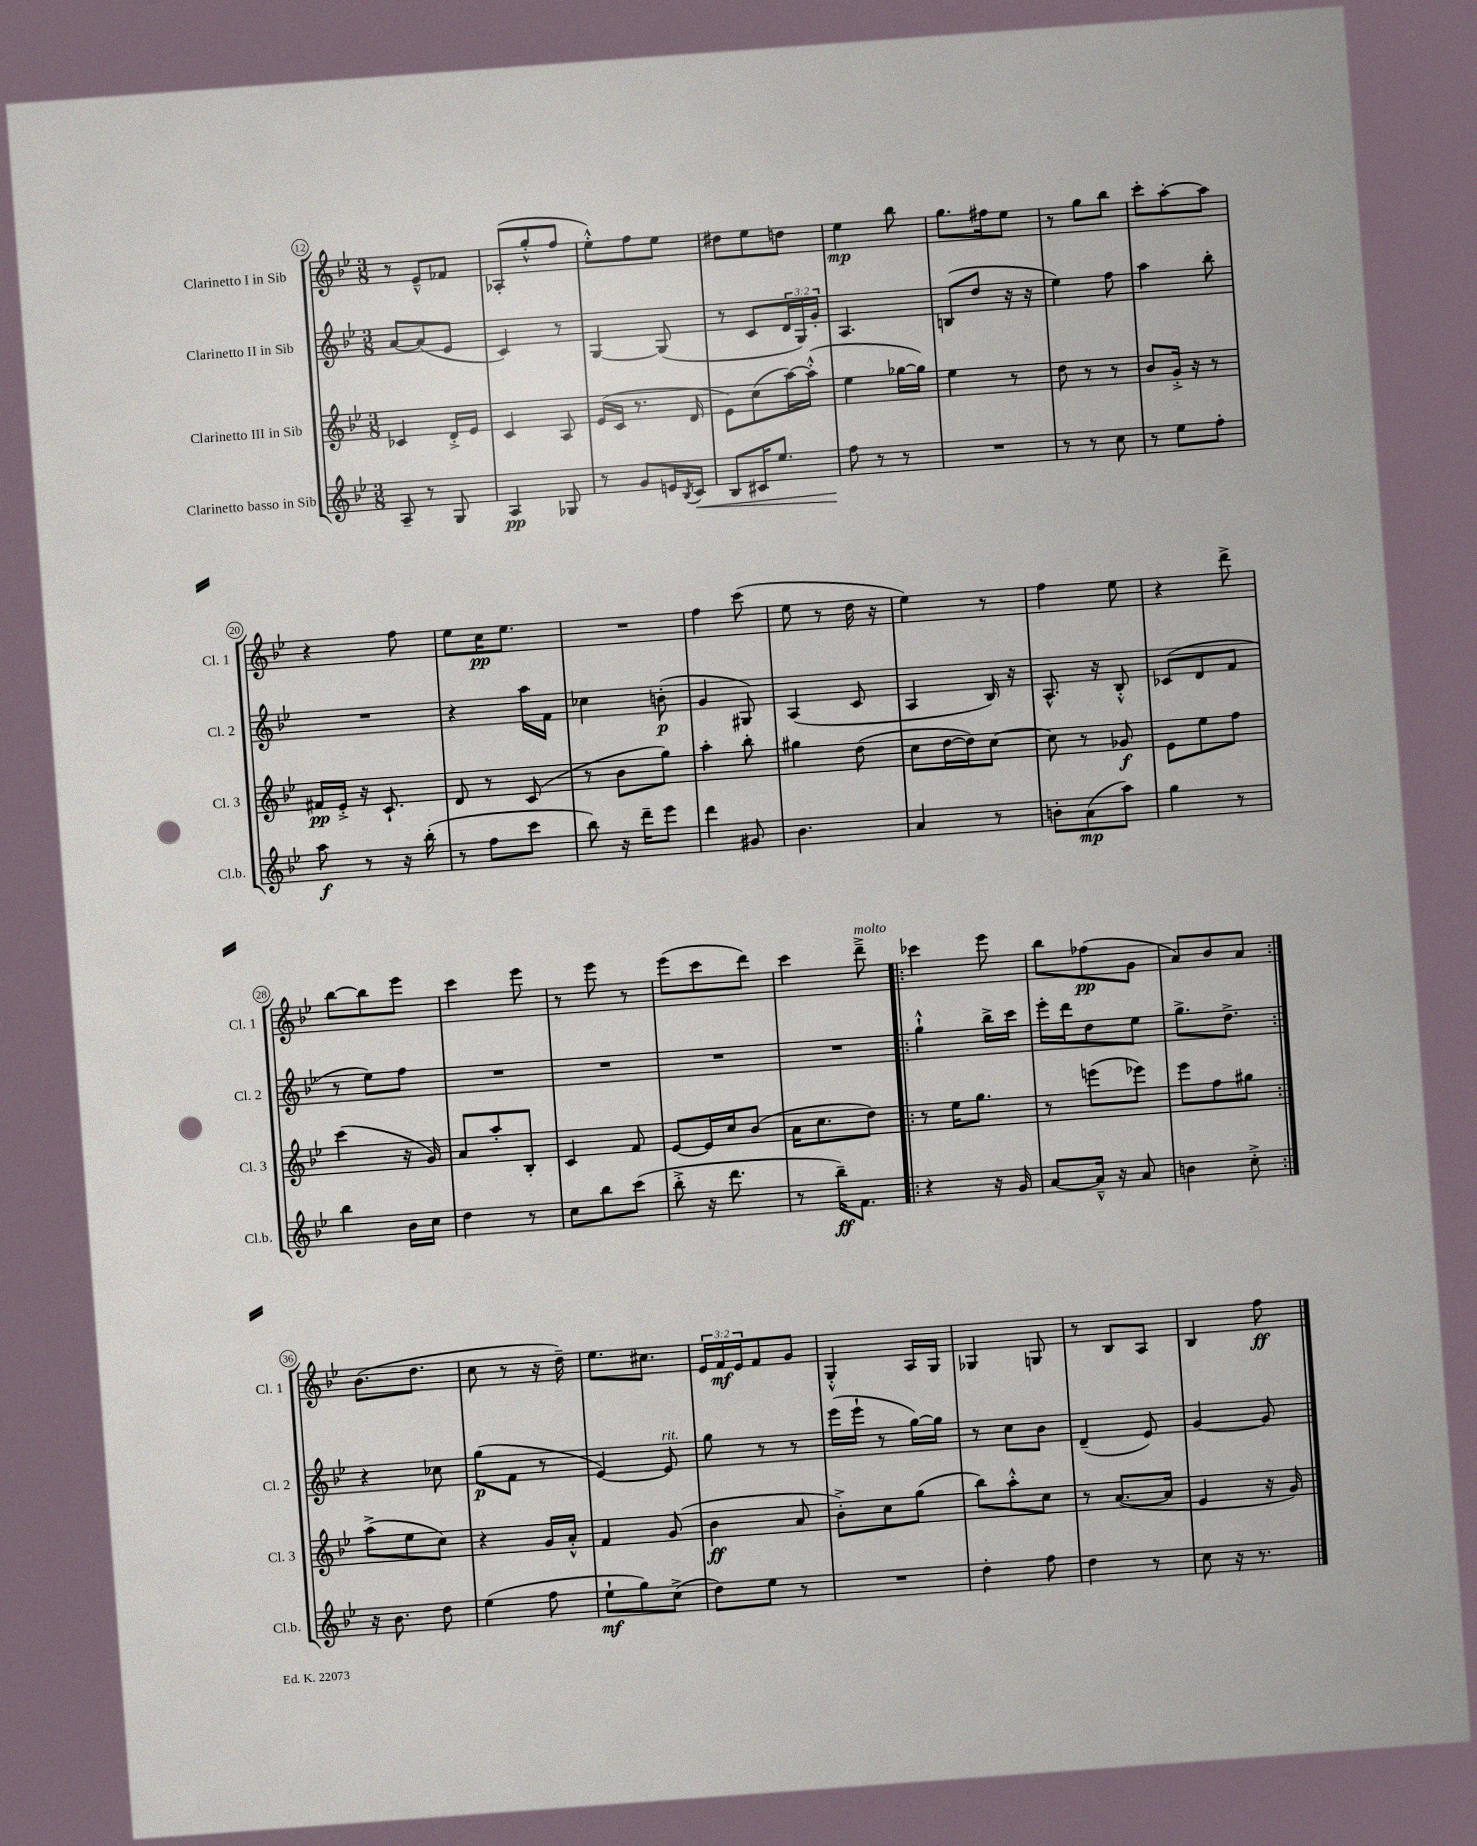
<<
\new StaffGroup <<
\new Staff = "s0" \with { instrumentName = "Clarinetto I in Sib" shortInstrumentName = "Cl. 1" } {
    \clef treble \key bes \major \numericTimeSignature \time 3/8 \override Staff.TupletNumber.text = #tuplet-number::calc-fraction-text
    r8 ees'8---^ fes'8 |
    aes8-.( g''8-.-^ f''8 |
    ees''8-.-^) f''8 ees''8 |
    dis''8 ees''8 d''8 |
    ees''4\mp bes''8 |
    g''8. fis''16 ees''8 |
    r8 g''8 bes''8 |
    c'''8-. a''8~-. a''8 |
    r4 f''8 |
    ees''8 c''16\pp ees''8. |
    R4. |
    f''4 c'''8( |
    ees''8 r8 d''16 r16 |
    ees''4) r8 |
    f''4 ees''8 |
    r4 d'''8-> |
    bes''8~ bes''8 ees'''8 |
    c'''4 ees'''8 |
    r8 ees'''8 r8 |
    ees'''8( c'''8 d'''8) |
    c'''4 d'''8--->^\markup { \italic "molto" } |
    \repeat volta 2 { ces'''4 ees'''8 |
    bes''8 fes''8\pp( g'8 |
    a'8) bes'8 a'8 | }
    bes'8.( d''8. |
    c''8 r8 r16 d''16--) |
    ees''8. cis''8. |
    \tuplet 3/2 { ees'16 f'16\mf ees'16 } f'8 g'8 |
    g4-.-^ a16 g16 |
    ges4 g8 |
    r8 bes8 a8 |
    bes4 f''8\ff \bar "|." |
}
\new Staff = "s1" \with { instrumentName = "Clarinetto II in Sib" shortInstrumentName = "Cl. 2" } {
    \clef treble \key bes \major \numericTimeSignature \time 3/8 \override Staff.TupletNumber.text = #tuplet-number::calc-fraction-text
    a'8~ a'8( ees'8 |
    c'4) r8 |
    g4~ g8( |
    r8 c'8 \tuplet 3/2 { d'16 g16) g'16-. } |
    a4. |
    b8( d''8 r16 r16 |
    ees''4) f''8 |
    a''4 bes''8-. |
    R4. |
    r4 a''16 f'16 |
    ces''4 b'8-.\p( |
    g'4 gis8) |
    a4( c'8 |
    a4 bes16) r16 |
    a8.-^ r16 bes8-.-^ |
    ces'8( d'8 f'8 |
    r8 ees''8) f''8 |
    R4. |
    R4. |
    R4. |
    R4. |
    \repeat volta 2 { g''4-!-^ bes''16-> c'''16 |
    ees'''16-. d'''16 d''8 ees''8 |
    g''8.-> d''8.-> | }
    r4 ces''8 |
    g''8\p( f'8 r8 |
    ees'4~) ees'8^\markup { \italic "rit." } |
    g''8 r8 r8 |
    ees'''16( ees'''16-! r8 g''16~) g''16 |
    r8 c''8 bes'8 |
    d'4--( ees'8) |
    g'4~ g'8 \bar "|." |
}
\new Staff = "s2" \with { instrumentName = "Clarinetto III in Sib" shortInstrumentName = "Cl. 3" } {
    \clef treble \key bes \major \numericTimeSignature \time 3/8
    ces'4 d'16-.-> ees'16 |
    c'4 a8 |
    ees'16( c'16 r8. d'16 |
    ees'8) c''8( a''16~) a''16-.-^( |
    ees''4 ges''16~ ges''16) |
    ees''4 r8 |
    d''8 r8 r8 |
    bes'8 g'16-.-> r16 r8 |
    fis'16\pp ees'16-.-> r16 c'8.-! |
    d'8 r8 c'8( |
    r8 bes'8 g''8) |
    a''4-. bes''8-. |
    gis''4 d''8( |
    c''8 d''16~ d''16) c''8~ |
    c''8 r8 ges'8\f |
    ees'8 ees''8 f''8 |
    c'''4( r16 g'16) |
    a'8 a''8-. bes8-. |
    c'4 f'8 |
    ees'8~ ees'16 c''16 bes'8( |
    a'16 c''8. d''8) |
    \repeat volta 2 { r8 ees''16 g''8. |
    r8 e'''8( ees'''8) |
    ees'''8 f''8 gis''8 | }
    a''8->( ees''8 c''8) |
    r4 g'16 a'16-.-^ |
    f'4 g'8( |
    bes'4\ff a'8 |
    bes'8-.->) c''8 g''8( |
    bes''8) a''8-.-^ c''8 |
    r8 a'8.~( a'16 |
    ees'4 r16 g'16) \bar "|." |
}
\new Staff = "s3" \with { instrumentName = "Clarinetto basso in Sib" shortInstrumentName = "Cl.b." } {
    \clef treble \key bes \major \numericTimeSignature \time 3/8
    a8-- r8 g8 |
    a4\pp ges8 |
    r8 g'8 e'16 \acciaccatura { bes8 } c'16\< |
    bes8 cis'16 ees''8. |
    f''8\! r8 r8 |
    R4. |
    r8 r8 c''8 |
    r8 ees''8 f''8-. |
    a''8\f r8 r16 bes''16-.( |
    r8 f''8 c'''8 |
    bes''8) r16 d'''16-- ees'''8 |
    d'''4 gis'8 |
    bes'4. |
    a'4 r8 |
    b'8-. a'8\mp( a''8) |
    g''4 r8 |
    bes''4 bes'16 c''16 |
    d''4 r8 |
    c''8 bes''8 c'''8( |
    bes''8-.-> r16 d'''8. |
    r8 bes''16--\ff) f'8. |
    \repeat volta 2 { r4 r16 g'16 |
    a'8~ a'16---^ r16 a'8 |
    b'4 c''8-.-> | }
    r16 bes'8. d''8 |
    ees''4( f''8 |
    ees''8-!\mf g''8) c''8->( |
    d''8) ees''8 r8 |
    R4. |
    d''4-. f''8 |
    d''4 r8 |
    c''8 r16 r8. \bar "|." |
}
>>
>>
\layout { \context { \Score currentBarNumber = #12 \override BarNumber.stencil = #(make-stencil-circler 0.1 0.3 ly:text-interface::print) } }
